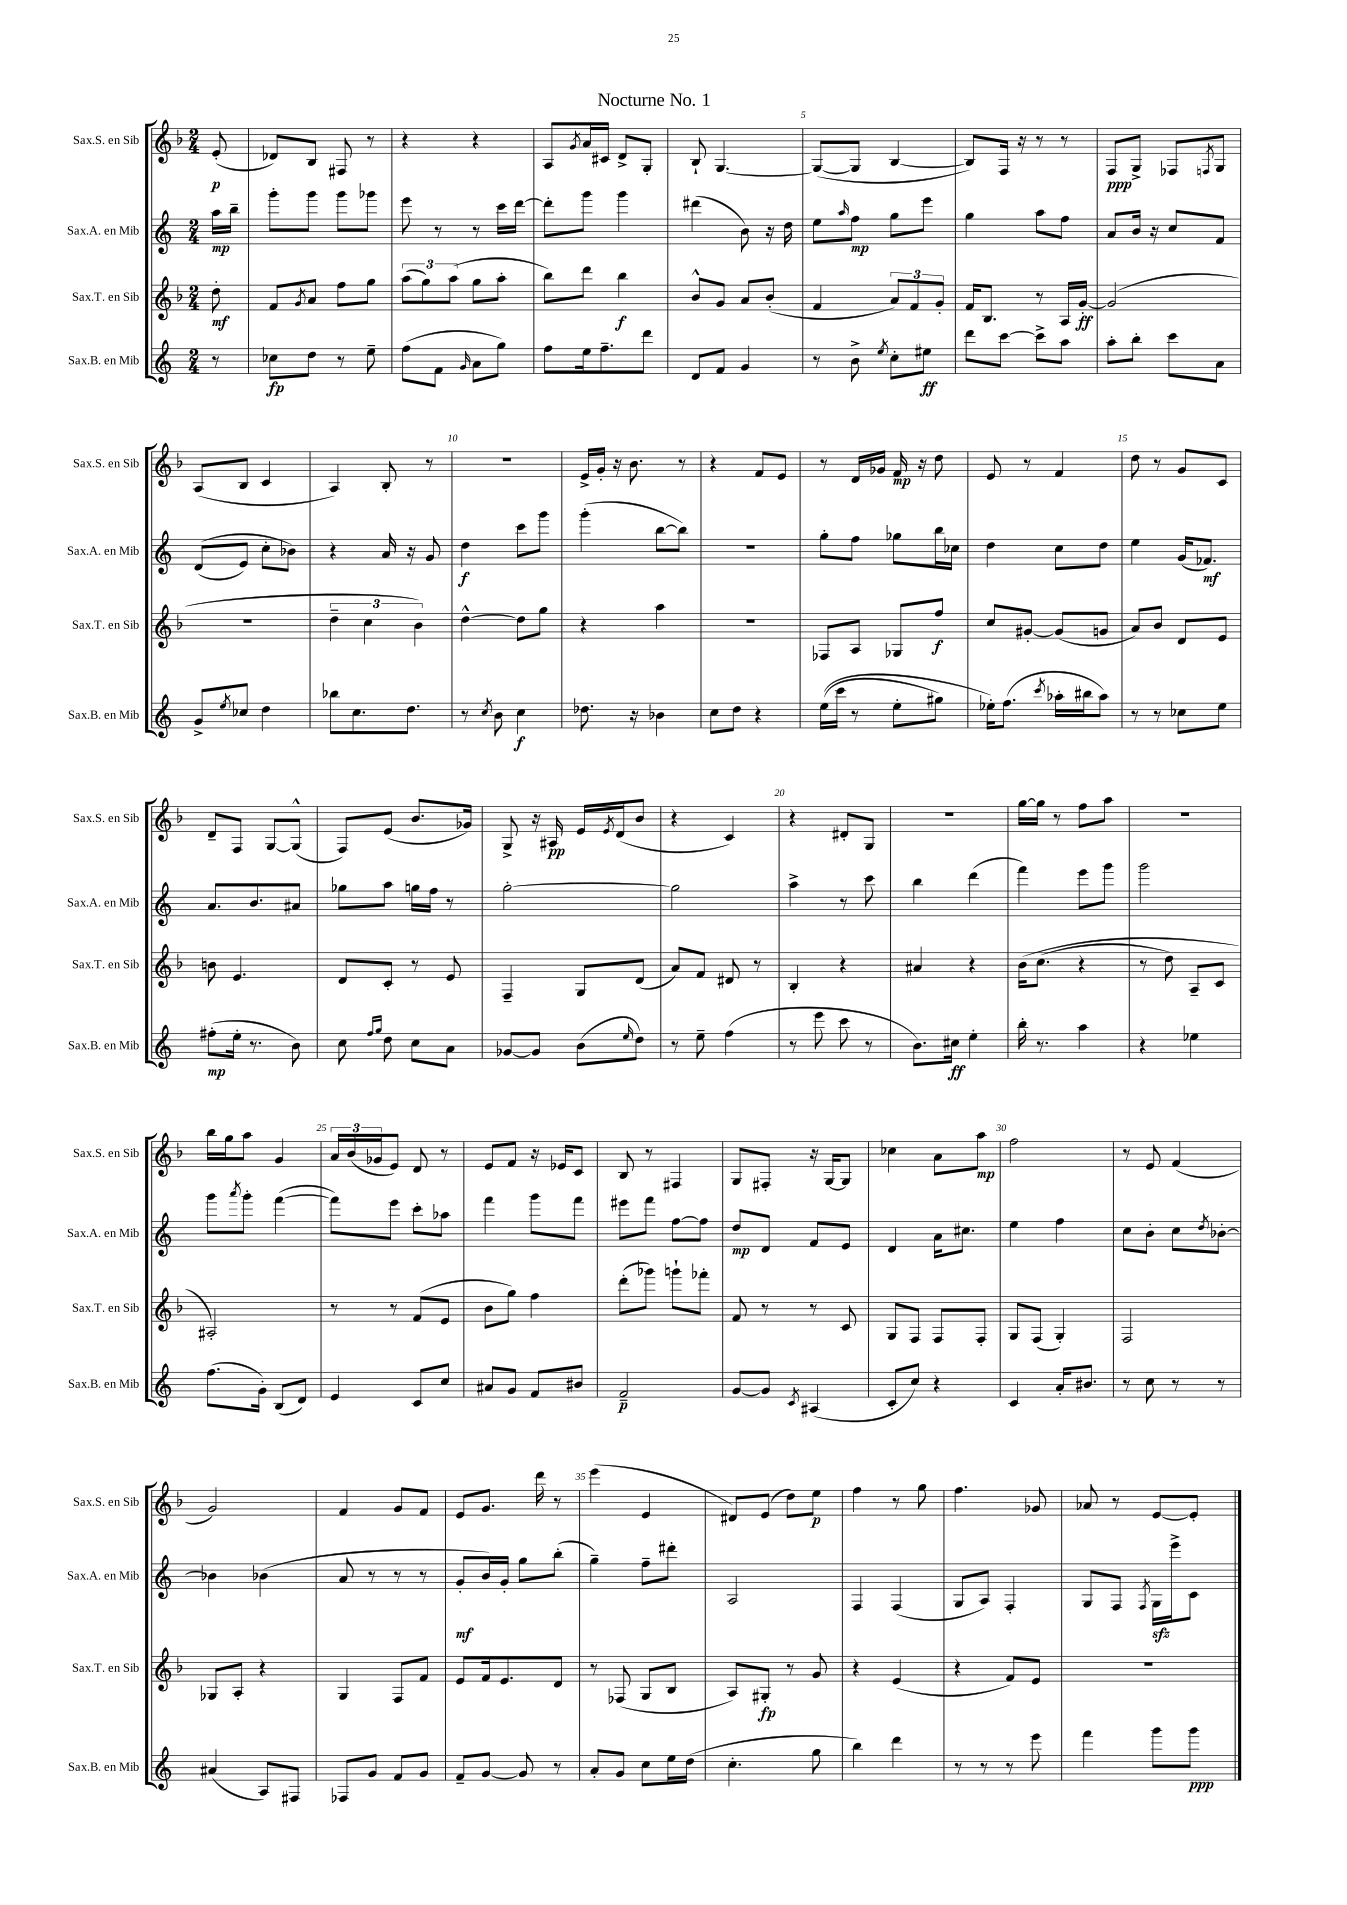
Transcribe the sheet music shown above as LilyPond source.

\header { title = "Nocturne No. 1" }
<<
\new StaffGroup <<
\new Staff = "s0" \with { instrumentName = "Sax.S. en Sib" shortInstrumentName = "Sax.S. en Sib" } {
    \clef treble \key f \major \numericTimeSignature \time 2/4 \partial 8
    e'8-.\p( |
    des'8) bes8 fis8 r8 |
    r4 r4 |
    a8 \acciaccatura { g'8 } a'16 cis'16 d'8-> g8-. |
    bes8-! g4.~ |
    g8~( g8 bes4~ |
    bes8) f16 r16 r8 r8 |
    f8\ppp g8-> fes8 \acciaccatura { f8 } g8 |
    a8( bes8 c'4 |
    a4) bes8-. r8 |
    R2 |
    e'16-> g'16-. r16 bes'8. r8 |
    r4 f'8 e'8 |
    r8 d'16 ges'16 f'16\mp r16 d''8 |
    e'8 r8 f'4 |
    d''8 r8 g'8 c'8 |
    d'8-- f8 g8~ g8-^( |
    f8) e'8( bes'8. ges'16) |
    g8-> r16 ais16\pp e'16 \acciaccatura { e'8 } d'16( bes'8 |
    r4 c'4) |
    r4 dis'8-. g8 |
    r2 |
    g''16~ g''16 r8 f''8 a''8 |
    r2 |
    bes''16 g''16 a''8 g'4 |
    \tuplet 3/2 { a'16 bes'16( ges'16 } e'8) d'8 r8 |
    e'8 f'8 r16 ees'16 c'8 |
    bes8 r8 fis4 |
    g8 fis8-. r16 g16~ g8 |
    ces''4 a'8 a''8\mp |
    f''2 |
    r8 e'8 f'4( |
    g'2) |
    f'4 g'8 f'8 |
    e'8 g'8. d'''16 r8 |
    e'''4( e'4 |
    dis'8) e'8( d''8) e''8\p |
    f''4 r8 g''8 |
    f''4. ges'8 |
    aes'8 r8 e'8~ e'8-. \bar "|." |
}
\new Staff = "s1" \with { instrumentName = "Sax.A. en Mib" shortInstrumentName = "Sax.A. en Mib" } {
    \clef treble \key c \major \numericTimeSignature \time 2/4 \partial 8
    a''16\mp b''16-- |
    g'''8-. g'''8 g'''8 ges'''8 |
    e'''8 r8 r8 c'''16 d'''16~ |
    d'''8-. g'''8 g'''4 |
    dis'''4( b'8) r16 d''16 |
    e''8 \grace { a''16 } f''8\mp g''8 e'''8 |
    g''4 a''8 f''8 |
    a'8 b'16 r16 c''8 f'8 |
    d'8(\( e'8) c''8-. bes'8\) |
    r4 a'16 r16 g'8 |
    d''4\f c'''8 g'''8 |
    g'''4-.( b''8~ b''8) |
    R2 |
    g''8-. f''8 ges''8 b''16 ces''16 |
    d''4 c''8 d''8 |
    e''4 g'16( fes'8.\mf) |
    a'8. b'8. ais'8 |
    ges''8 a''8 g''16 f''16 r8 |
    g''2~-. |
    g''2 |
    a''4-> r8 c'''8 |
    b''4 d'''4( |
    f'''4) e'''8 g'''8 |
    g'''2 |
    g'''8 \acciaccatura { a'''8 } g'''8-. f'''4~( |
    f'''8) e'''8 c'''8-. aes''8 |
    f'''4 g'''8 f'''8 |
    eis'''8 f'''8 f''8~ f''8 |
    d''8\mp d'8 f'8 e'8 |
    d'4 a'16 cis''8. |
    e''4 f''4 |
    c''8 b'8-. c''8 \acciaccatura { d''8 } bes'8~-. |
    bes'4 bes'4( |
    a'8 r8 r8 r8 |
    g'8-.\mf b'16) g'16-. g''8 b''8-.( |
    g''4--) f''8-- dis'''8-. |
    a2 |
    f4 f4( |
    g8 a8) f4-. |
    g8 f8 \acciaccatura { f8 } g16\sfz e'''16-> c'8 \bar "|." |
}
\new Staff = "s2" \with { instrumentName = "Sax.T. en Sib" shortInstrumentName = "Sax.T. en Sib" } {
    \clef treble \key f \major \numericTimeSignature \time 2/4 \partial 8
    d''8-.\mf |
    f'8 \acciaccatura { g'8 } a'8 f''8 g''8 |
    \tuplet 3/2 { a''8( g''8) a''8( } g''8 a''8-. |
    bes''8) d'''8 bes''4\f |
    bes'8-^ g'8 a'8 bes'8-.( |
    f'4 \tuplet 3/2 { a'8) f'8 g'8-. } |
    f'16 bes8. r8 a16 g'16~-.\ff |
    g'2( |
    R2 |
    \tuplet 3/2 { d''4-- c''4 bes'4) } |
    d''4~-^ d''8 g''8 |
    r4 a''4 |
    R2 |
    fes8 a8 ges8 f''8\f |
    c''8 gis'8~-. gis'8( g'8 |
    a'8) bes'8 d'8 e'8 |
    b'8 e'4. |
    d'8 c'8-. r8 e'8 |
    f4-- g8 d'8( |
    a'8) f'8 dis'8 r8 |
    bes4-. r4 |
    ais'4 r4 |
    bes'16\( c''8.( r4 |
    r8 d''8) a8-- c'8 |
    ais2-.\) |
    r8 r8 f'8( e'8 |
    bes'8 g''8) f''4 |
    d'''8-.( ges'''8) g'''8-! fes'''8-. |
    f'8 r8 r8 c'8 |
    g8 f8 f8 f8-. |
    g8 f8( g4-.) |
    f2 |
    ges8 a8-. r4 |
    g4 f8 f'8 |
    e'8 f'16 e'8. d'8 |
    r8 fes8( g8 bes8 |
    a8) gis8-.\fp r8 g'8 |
    r4 e'4( |
    r4 f'8) e'8 |
    R2 \bar "|." |
}
\new Staff = "s3" \with { instrumentName = "Sax.B. en Mib" shortInstrumentName = "Sax.B. en Mib" } {
    \clef treble \key c \major \numericTimeSignature \time 2/4 \partial 8
    r8 |
    ces''8\fp d''8 r8 e''8-- |
    f''8( f'8 \grace { g'16 } a'8 g''8) |
    f''8 e''16 f''8.-- d'''8 |
    d'8 f'8 g'4 |
    r8 b'8-> \acciaccatura { e''8 } c''8-. eis''8\ff |
    d'''8 c'''8~ c'''8-> a''8 |
    a''8-. b''8-. c'''8 a'8 |
    g'8-> \acciaccatura { e''8 } ces''8 d''4 |
    bes''8 c''8. d''8. |
    r8 \acciaccatura { c''8 } b'8 c''4\f |
    des''8. r16 bes'4 |
    c''8 d''8 r4 |
    e''16(\( c'''16 r8 e''8-. gis''8) |
    ees''16-.\) f''8.( \acciaccatura { c'''8 } aes''16-. bis''16 aes''8) |
    r8 r8 ces''8 e''8 |
    fis''8-.\mp( e''16-. r8. b'8) |
    c''8 \grace { f''16 g''16 } d''8 c''8 a'8 |
    ges'8~ ges'8 b'8( \grace { e''16 } d''8) |
    r8 e''8-- f''4( |
    r8 e'''8 c'''8 r8 |
    b'8.) cis''16\ff e''4-. |
    b''16-. r8. a''4 |
    r4 ees''4 |
    f''8.( g'16-.) b8( d'8) |
    e'4 c'8 c''8 |
    ais'8 g'8 f'8 bis'8 |
    f'2--\p |
    g'8~ g'8 \acciaccatura { c'8 } ais4( |
    c'8-. c''8) r4 |
    c'4 a'16-. bis'8. |
    r8 c''8 r8 r8 |
    ais'4( a8) fis8 |
    fes8 g'8 f'8 g'8 |
    f'8-- g'8~ g'8 r8 |
    a'8-. g'8 c''8 e''16 d''16( |
    c''4.-. g''8 |
    b''4) d'''4 |
    r8 r8 r8 e'''8 |
    f'''4 g'''8 g'''8\ppp \bar "|." |
}
>>
>>
\layout { \context { \Score \override BarNumber.break-visibility = ##(#f #t #t) barNumberVisibility = #(every-nth-bar-number-visible 5) } }
